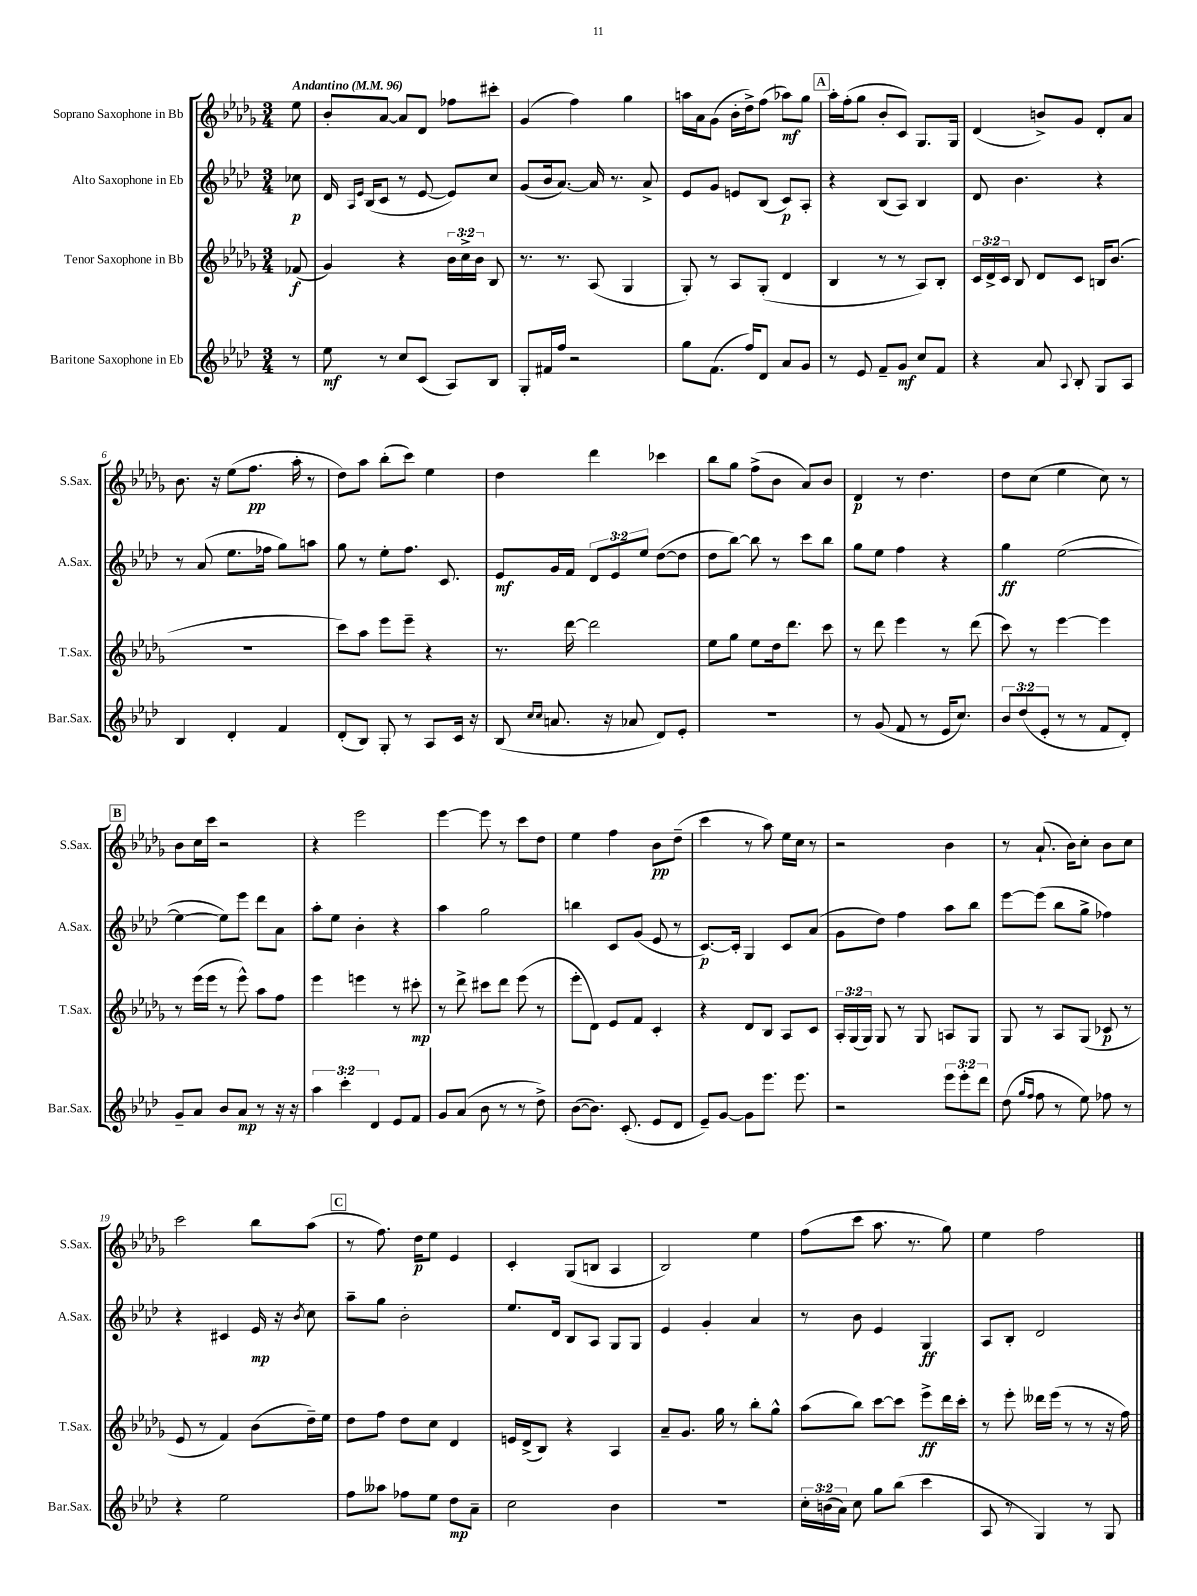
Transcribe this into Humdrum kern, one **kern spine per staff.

**kern	**kern	**kern	**kern
*staff4	*staff3	*staff2	*staff1
*clefG2	*clefG2	*clefG2	*clefG2
*k[b-e-a-d-]	*k[b-e-a-d-g-]	*k[b-e-a-d-]	*k[b-e-a-d-g-]
*M3/4	*M3/4	*M3/4	*M3/4
*MM96	*MM96	*MM96	*MM96
8r	(8f-/	8cc-\	8ee-\
=	=	=	=
8ee-\	4g-/)	16d-/	8b-'/L
.	.	16qqA-/LL	.
.	.	16qqe-/JJ	.
.	.	(16B-/LK	.
8r	.	8c/J	[8a-/J
8cc/L	4r	8r	8a-/]L
(8c/J	.	[8e-/	8d-/J
8A-/L)	24b-\LL	8e-/]L)	8ff-\L
.	24cc^\	.	.
.	24b-\JJ	.	.
8B-/J	8B-/	8cc/J	8ccc#'\J
=	=	=	=
8G'/L	8.r	(8g/L	(4g-/
16f#/L	.	16b-/k	.
16ff/JJ	8.r	[8.a-/J)	.
2r	.	.	4ff\)
.	(8A-/	16a-/]	.
.	.	8.r	.
.	4G-/	.	4gg-\
.	.	8a-^/	.
=	=	=	=
8gg\L	8G-'/)	8e-/L	16aa\LL
.	.	.	16a-\J
(8.f\J	8r	8g/J	(8g-\J
.	8A-/L	8e/L	16b-'\LL
16ff/LK)	.	.	16dd-^\J)
8d-/J	(8G-'/J	(8B-/J	(8ff\J
8a-/L	4d-/	8c/L)	8aa-\L)
8g/J	.	8A-'/J	8gg-\J
=	=	=	=
8r	4B-/	4r	16aa-'\LL
.	.	.	(16ff'\J
8e-/	.	.	8gg-\J
8f~/L	8r	(8B-/L	8b-'/L
8g/J	8r	8A-/J)	8c/J)
8cc/L	8A-/L)	4B-/	8.G-/L
8f/J	8B-'/J	.	.
.	.	.	16G-/Jk
=	=	=	=
4r	24c/LL	8d-/	(4d-/
.	24d-^/	.	.
.	24c/JJ	.	.
.	8B-/	4.b-\	.
8a-/	8d-/L	.	8b^/L)
8qqA-/	.	.	.
8B-'/	8c/J	.	8g-/J
8G/L	16B/LK	4r	8d-'/L
.	(8.b-/J	.	.
8A-/J	.	.	8a-/J
=	=	=	=
4B-/	2.r	8r	8.b-\
.	.	(8a-/	.
.	.	.	16r
4d-'/	.	8.ee-\L	(8ee-\L
.	.	.	8.ff\J
.	.	16ff-\Jk	.
4f/	.	8gg\L)	.
.	.	.	16aa-'\
.	.	8aa\J	8r
=	=	=	=
(8d-'/L	8ccc\L)	8gg\	8dd-\L)
8B-/J)	8aa-\J	8r	8aa-\J
8G'/	8eee-\L	8ee-'\L	(8bb-'\L
8r	8eee-~\J	8.ff\J	8ccc\J)
8A-/L	4r	.	4ee-\
.	.	8.c/	.
16c/Jk	.	.	.
16r	.	.	.
=	=	=	=
(8B-/	8.r	8e-/L	4dd-\
16qqcc/LL	.	.	.
16qqcc/JJ	.	.	.
8.a/	.	16g/L	.
.	[16ddd-\	16f/JJ	.
.	2ddd-\]	12d-/L	4ddd-\
16r	.	.	.
.	.	12e-/	.
8a-/	.	.	.
.	.	12ee-/J	.
8d-/L)	.	([8dd-\L	4ccc-\
8e-'/J	.	8dd-\]J	.
=	=	=	=
2.r	8ee-\L	8dd-\L	8bb-\L
.	8gg-\J	[8bb-\J)	8gg-\J
.	8ee-\L	8bb-\]	(8ff^\L
.	16dd-\k	8r	8b-\J
.	8.ddd-\J	.	.
.	.	8ccc\L	8a-/L)
.	8ccc\	8bb-\J	8b-/J
=	=	=	=
8r	8r	8gg\L	4d-/
(8g/	8ddd-\	8ee-\J	.
8f/	4eee-\	4ff\	8r
8r	.	.	4.dd-\
16e-/LK	8r	4r	.
8.cc/J)	.	.	.
.	(8ddd-\	.	.
=	=	=	=
12b-/L	8ccc\)	4gg\	8dd-\L
(12dd-/	.	.	.
.	8r	.	(8cc\J
12e-'/J	.	.	.
8r	[4eee-\	([2ee-\	4ee-\
8r	.	.	.
8f/L	4eee-\]	.	8cc\)
8d-'/J)	.	.	8r
=	=	=	=
8g~/L	8r	4ee-\_	8b-\L
8a-/J	(16eee-\LL	.	16cc\L
.	16eee-\JJ	.	16ccc\JJ
8b-/L	8r	8ee-\]L)	2r
8a-/J	8eee-^^\)	8eee-\J	.
8r	8aa-\L	8ddd-\L	.
16r	8ff\J	8a-\J	.
16r	.	.	.
=	=	=	=
6aa-\	4eee-\	8aa-'\L	4r
.	.	8ee-\J	.
6ccc'\	.	.	.
.	4eee\	4b-'\	2eee-\
6d-/	.	.	.
8e-/L	8r	4r	.
8f/J	8ccc#'\	.	.
=	=	=	=
8g/L	8r	4aa-\	[4eee-\
(8a-/J	8ddd-^\	.	.
8b-\	8ccc#\L	2gg\	8eee-\]
8r	8ddd-\J	.	8r
8r	(8eee-\	.	8ccc\L
8dd-^\)	8r	.	8dd-\J
=	=	=	=
([8b-\L	8eee-'\L	4bb\	4ee-\
8.b-\]J)	8d-\J)	.	.
.	8e-/L	8c/L	4ff\
(8.c'/	.	.	.
.	8f/J	(8g/J	.
8e-/L	4c'/	8e-/	8b-\L
8d-/J	.	8r	(8dd-~\J
=	=	=	=
8e-~/L)	4r	[8.c/L)	4ccc\
[8g/J	.	.	.
.	.	16c'/]Jk	.
8g\]L	8d-/L	4G/	8r
8.eee-\J	8B-/J	.	8aa-\)
.	8A-/L	8c/L	16ee-\LL
8.eee-\	.	.	16cc\JJ
.	8c/J	(8a-/J	8r
=	=	=	=
2r	24A-'/LL	8g\L	2r
.	(24G-/	.	.
.	24G-/JJ)	.	.
.	8G-/	8dd-\J)	.
.	8r	4ff\	.
.	8G-/	.	.
12eee-\L	8A/L	8aa-\L	4b-\
12eee-'\	.	.	.
.	8G-/J	8bb-\J	.
12ddd-\J	.	.	.
=	=	=	=
(8dd-\	8G-/	[8eee-\L	8r
16qqgg/LL	.	.	.
16qqff/JJ	.	.	.
8ff\	8r	(8eee-\]J	(8.a-`/
8r	8A-/L	8bb-\L	.
.	.	.	16b-\LK)
8ee-\)	(8G-/J	8gg^\J	8cc'\J
8ff-\	8c-/	4ff-\)	8b-\L
8r	8r	.	8cc\J
=	=	=	=
4r	8e-/	4r	2ccc\
.	8r	.	.
2ee-\	4f/)	4c#/	.
.	(8b-\L	16e-/	8bb-\L
.	.	16r	.
.	.	8qb-/	.
.	16dd-~\L)	8cc\	(8aa-\J
.	16ee-\JJ	.	.
=	=	=	=
8ff\L	8dd-\L	8aa-~\L	8r
8aa--\J	8ff\J	8gg\J	8.ff\)
8ff-\L	8dd-\L	2b-'\	.
.	.	.	16dd-\LK
8ee-\J	8cc\J	.	8ee-\J
8dd-\L	4d-/	.	4e-/
8a-~\J	.	.	.
=	=	=	=
2cc\	16e/LL	8.ee-/L	4c'/
.	(16d-^/J	.	.
.	8B-/J)	.	.
.	.	16d-/Jk	.
.	4r	8B-/L	(8G-/L
.	.	8A-/J	8B/J
4b-\	4A-/	8G/L	4A-/
.	.	8G/J	.
=	=	=	=
2.r	8a-~/L	4e-/	2B-/)
.	8.g-/J	.	.
.	.	4g'/	.
.	16gg-\	.	.
.	8r	.	.
.	8bb-'\L	4a-/	4ee-\
.	8gg-^^\J	.	.
=	=	=	=
24cc'\LL	(8aa-\L	8r	(8ff\L
(24b\	.	.	.
24a-\JJ)	.	.	.
8cc\	8bb-\J)	8b-\	8ccc\J
8gg\L	[8ccc\L	4e-/	8.aa-\
(8bb-\J	8ccc\]J	.	.
.	.	.	8.r
4ccc\	8eee-^\L	4G/	.
.	16ddd-\L	.	8gg-\)
.	16ccc'\JJ	.	.
=	=	=	=
8A-/	8r	8A-/L	4ee-\
8r	8eee-'\	8B-'/J	.
4G/)	16ddd--\LL	2d-/	2ff\
.	(16eee-\JJ	.	.
.	8r	.	.
8r	8r	.	.
8G/	16r	.	.
.	16ff\)	.	.
==	==	==	==
*-	*-	*-	*-
